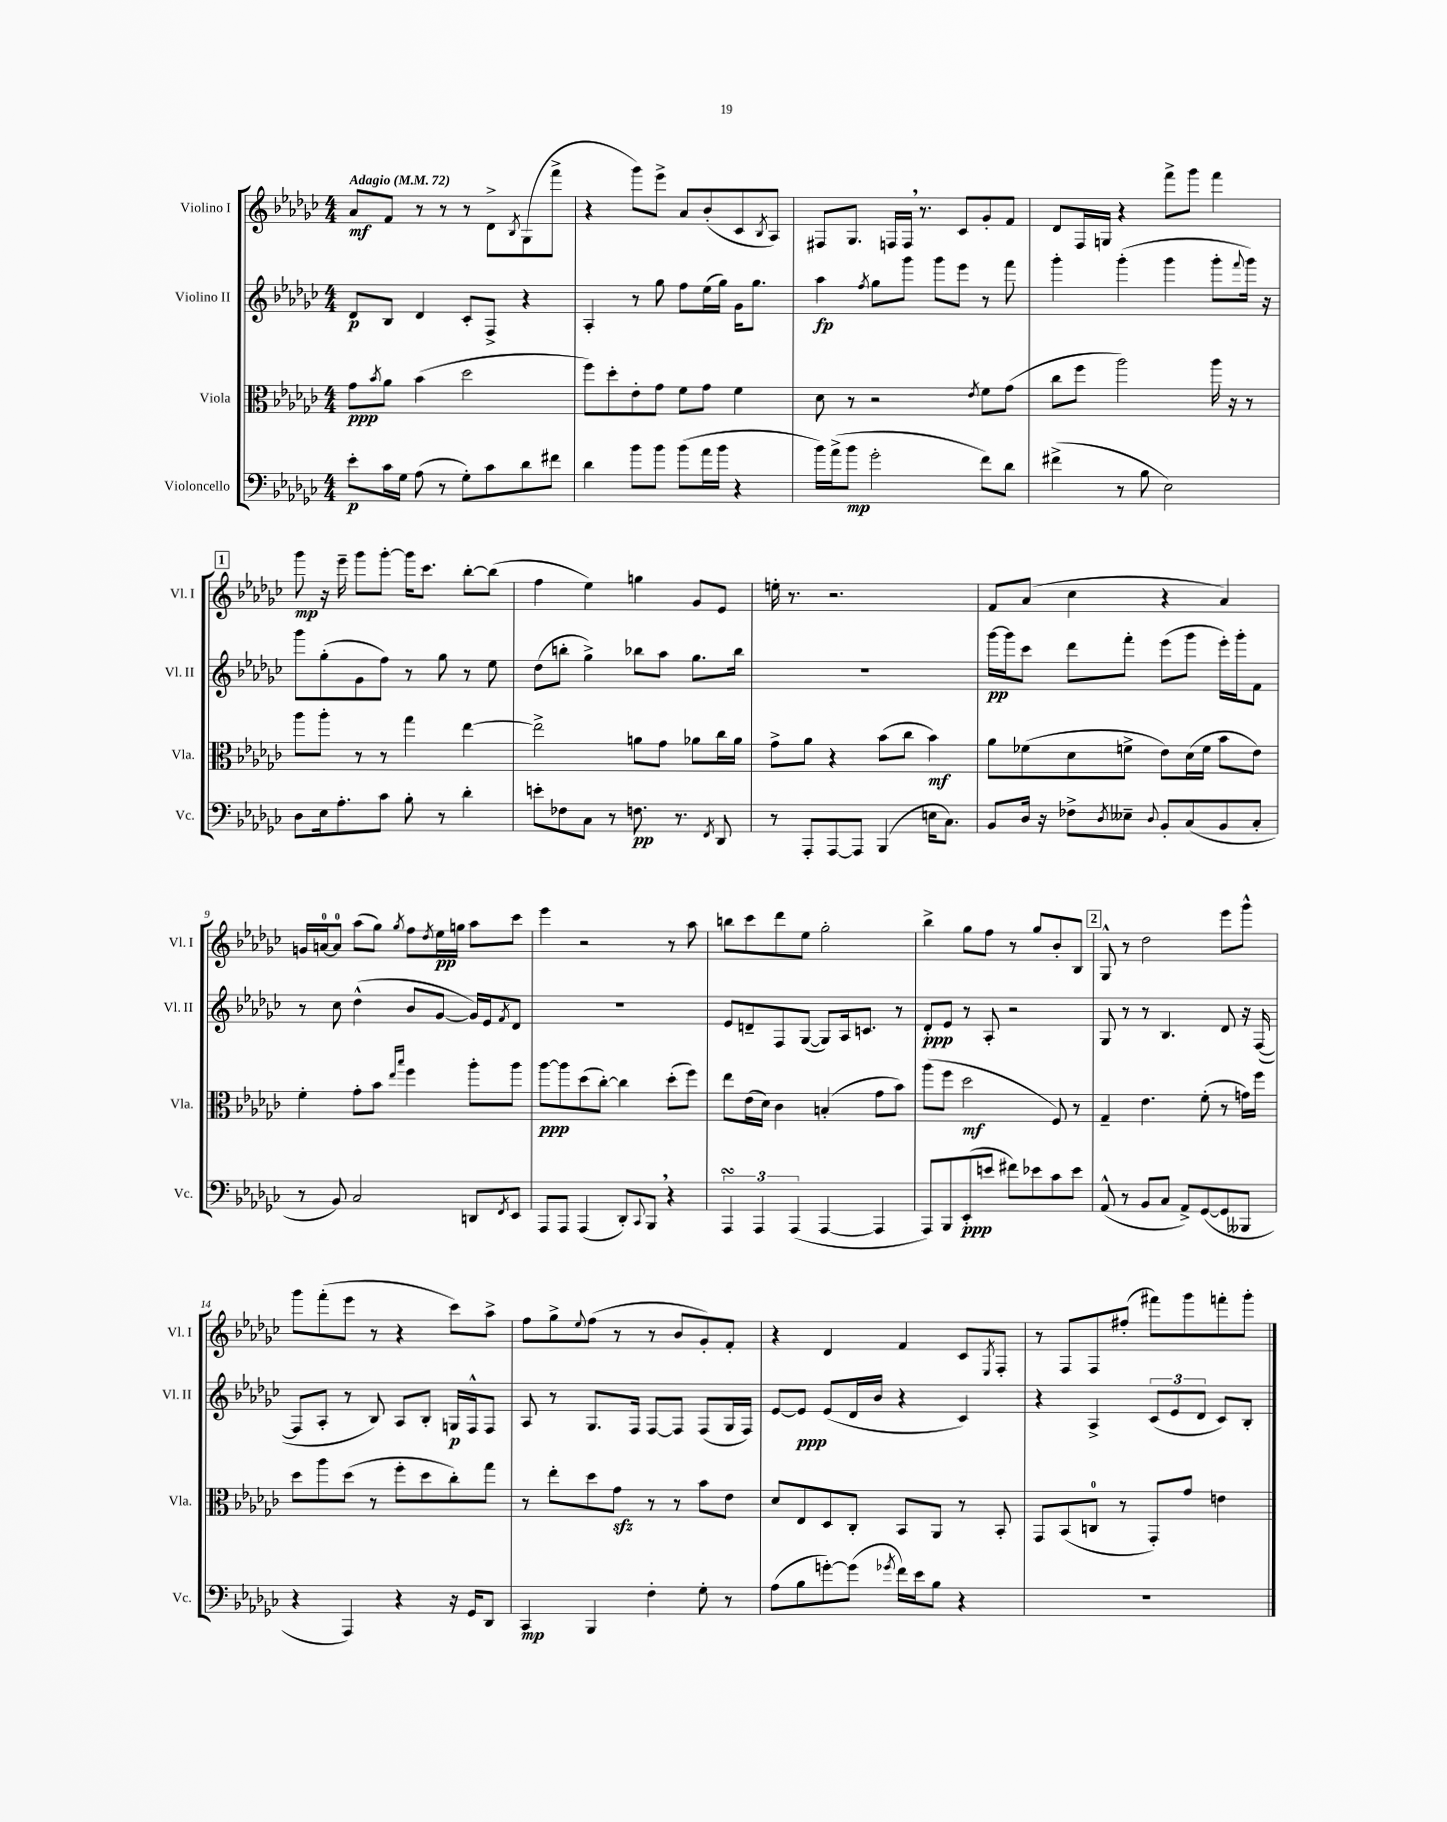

**kern	**kern	**kern	**kern
*staff4	*staff3	*staff2	*staff1
*clefF4	*clefC3	*clefG2	*clefG2
*k[b-e-a-d-g-c-]	*k[b-e-a-d-g-c-]	*k[b-e-a-d-g-c-]	*k[b-e-a-d-g-c-]
*M4/4	*M4/4	*M4/4	*M4/4
*MM72	*MM72	*MM72	*MM72
8e-'\L	8g-\L	8d-/L	8a-/L
.	8qb-/	.	.
16c-\L	8a-\J	8B-/J	8f/J
16G-\JJ	.	.	.
(8A-\	(4b-\	4d-/	8r
8r	.	.	8r
8G-'\L)	2dd-\	8c-'/L	8r
8c-\	.	8F^/J	8d-^\L
.	.	.	8qB-/
8d-\	.	4r	(8G-\
8f#\J	.	.	8fff^\J
=	=	=	=
4d-\	8ff\L)	4A-'/	4r
.	8dd-'\	.	.
8b-\L	8e-'\	8r	8ggg-\L)
8b-\J	8g-\J	8gg-\	8eee-^\J
(8b-\L	8f\L	8ff\L	8a-/L
16a-\L	8g-\J	(16ee-\L	(8b-'/
16b-\JJ	.	16gg-\JJ)	.
4r	4f\	16g-\LK	8c-/
.	.	8.gg-\J	.
.	.	.	8qB-/
.	.	.	8A-/J)
=	=	=	=
16b-\LL)	8d-\	4aa-\	8F#/L
(16a-^\J	.	.	.
8b-\J	8r	.	8.G-/J
.	.	8qff/	.
2g-'\	2r	8gg-\L	.
.	.	.	16F/LL
.	.	8ggg-\J	16F/JJ
.	.	.	8.r
.	.	8ggg-\L	.
.	.	8eee-\J	8c-/L
.	8qe-/	.	.
8f\L)	8f\L	8r	8g-'/
8d-\J	(8g-\J	8fff\	8f/J
=	=	=	=
(4f#^\	8cc-\L	4ggg-'\	8d-/L
.	8ff\J	.	16F/L
.	.	.	16G/JJ
8r	2aa-\)	(4ggg-'\	4r
8B-\	.	.	.
2E-\)	.	4ggg-\	8fff^\L
.	.	.	8ggg-\J
.	16aa-\	8ggg-'\L	4fff\
.	16r	.	.
.	.	8qqfff/	.
.	8r	16ggg-\Jk)	.
.	.	16r	.
=	=	=	=
8D-\L	8aa-\L	8ggg-\L	8ggg-\
16E-\k	8aa-'\J	(8gg-'\	16r
8.A-'\	.	.	16eee-~\
.	8r	8g-\	8ggg-\L
8c-\J	8r	8ff\J)	[8ggg-'\J
8B-'\	4gg-\	8r	16ggg-\]LK
.	.	.	8.ccc-\J
8r	.	8gg-\	.
4d-'\	[4ee-\	8r	[8bb-'\L
.	.	8ee-\	(8bb-\]J
=	=	=	=
8e'\L	2ee-^\]	(8dd-\L	4ff\
8F-\	.	8bb'\J	.
8C-\J	.	4gg-^\)	4ee-\)
8r	.	.	.
8.F\	8a\L	8bb-\L	4gg\
.	8g-\J	8aa-\J	.
8.r	.	.	.
.	8a-\L	8.gg-\L	8g-/L
8qFF/	.	.	.
8DD-/	16cc-\L	.	8e-/J
.	16a-\JJ	16bb-\Jk	.
=	=	=	=
8r	8g-^\L	1r	16ee'\
.	.	.	8.r
8AAA-'/L	8a-\J	.	.
[8AAA-/	4r	.	2.r
8AAA-/]J	.	.	.
(4BBB-/	(8b-\L	.	.
.	8cc-\J	.	.
16E\LK	4b-\)	.	.
8.C-\J)	.	.	.
=	=	=	=
8BB-/L	8a-\L	[16ggg-\LL	8f/L
.	.	16ggg-\]J	.
16D-/Jk	(8f-\	8ccc-\J	(8a-/J
16r	.	.	.
8F-^\L	8d-\	8ddd-\L	4cc-\
8qD-/	.	.	.
8E--~\J	8f^\J	8fff'\J	.
8qqD-/	.	.	.
8BB-'/L	8e-\L)	(8eee-\L	4r
(8C-/	(16d-\L	8ggg-\J	.
.	16f\JJ	.	.
8BB-/	8b-\L	16eee-'\LL)	4a-/)
.	.	16ggg-'\J	.
8C-'/J	8e-\J)	8f\J	.
=	=	=	=
8r	4f'\	8r	16g/LL
.	.	.	[16a/J
8BB-/)	.	8cc-\	8a/]J
2C-/	8g-'\L	(4dd-^^\	(8aa-\L
.	8b-\J	.	8gg-\J)
.	16qqee-/LL	.	.
.	16qqbb-/JJ	.	8qgg-/
.	4ff\	8b-/L	8ff\L
.	.	.	8qdd-/
.	.	[8g-/J	16ee-\L
.	.	.	16gg\JJ
8DD/L	8aa-'\L	16g-/]LL)	8aa-\L
.	.	16e-/J	.
8qFF/	.	8qf/	.
8EE-/J	8aa-\J	8d-/J	8ccc-\J
=	=	=	=
8AAA-/L	[8aa-\L	1r	4eee-\
8AAA-/J	8aa-\]	.	.
(4AAA-/	(8dd-\	.	2r
.	[8cc-'\J)	.	.
8DD-'/L)	4cc-\]	.	.
8qqCC-/	.	.	.
8BBB-/J	.	.	.
4r	(8dd-'\L	.	8r
.	8ff\J)	.	8aa-\
=	=	=	=
6AAA-/	8ee-\L	8e-/L	8bb\L
.	(16e-\L	8d~/	8ccc-\
6AAA-/	.	.	.
.	16d-\JJ)	.	.
.	4c-\	8F/	8ddd-\
(6AAA-/	.	.	.
.	.	([8G-/J	8ee-\J
[4AAA-/	(4B'/	8G-/]L)	2gg-'\
.	.	16A-/k	.
.	.	8.c/J	.
4AAA-/]	8g-\L	.	.
.	8b-\J)	8r	.
=	=	=	=
8AAA-/L)	(8aa-\L	8d-'/L	4bb-^\
8BBB-/	8ff\J	8e-/J	.
(8EE-'/	2dd-\	8r	8gg-\L
8e/J	.	8A-'/	8ff\J
8f#\L)	.	2r	8r
8e-\	.	.	8gg-/L
8c-\	8F/)	.	8b-'/
8e-\J	8r	.	8B-/J
=	=	=	=
(8AA-^^/	4G-~/	8G-/	8G-^^/
8r	.	8r	8r
8BB-/L	4.e-\	8r	2dd-\
8C-/J	.	4.B-/	.
8AA-^/L)	.	.	.
([8GG-/	(8f'\	.	.
8GG-/]	8r	8d-/	8eee-\L
8BBB--/J	16g\LL)	16r	8ggg-^^\J
.	16ff\JJ	([16F/	.
=	=	=	=
4r	8dd-\L	8F/]L	8ggg-\L
.	8aa-\	8A-'/J	(8fff'\
4AAA-/)	(8dd-\J	8r	8eee-\J
.	8r	8B-/)	8r
4r	8ff'\L	8A-/L	4r
.	8dd-\	8B-'/J	.
16r	8cc-'\)	16G/LL	8ccc-\L)
16GG-/LK	.	16F^^/J	.
8DD-/J	8gg-\J	8F/J	8aa-^\J
=	=	=	=
4CC-/	8r	8A-/	8ff\L
.	8ee-'\L	8r	8gg-^\
.	.	.	8qqee-/
4BBB-/	8dd-\	8.G-/L	(8ff\J
.	8g-\J	.	8r
.	.	16F/Jk	.
4F'\	8r	[8F/L	8r
.	8r	8F/]J	8b-/L
8G-'\	8b-\L	(8F/L	8g-'/)
8r	8e-\J	16G-/L	8f'/J
.	.	16F/JJ)	.
=	=	=	=
(8A-\L	8d-/L	[8e-/L	4r
8B-\	8E-/	8e-/]J	.
[8g'\)	8D-/	(8e-/L	4d-/
(8g\]J	8C-'/J	16d-/L	.
.	.	16b-/JJ	.
8qg-/	.	.	.
16f\LL)	8BB-/L	4r	4f/
16e-\J	.	.	.
8B-\J	8AA-/J	.	.
4r	8r	4c-/)	8c-/L
.	.	.	8qE-/
.	8BB-'/	.	8F'/J
=	=	=	=
1r	8GG-/L	4r	8r
.	(8BB-/	.	8F/L
.	8C/J	4A-^/	8F/
.	8r	.	(8ff#'/J
.	8GG-'/L)	(12c-/L	8fff#\L)
.	.	12e-/	.
.	8g-/J	.	8ggg-\
.	.	12d-/J	.
.	4e\	8c-/L)	8fff'\
.	.	8B-'/J	8ggg-'\J
==	==	==	==
*-	*-	*-	*-
